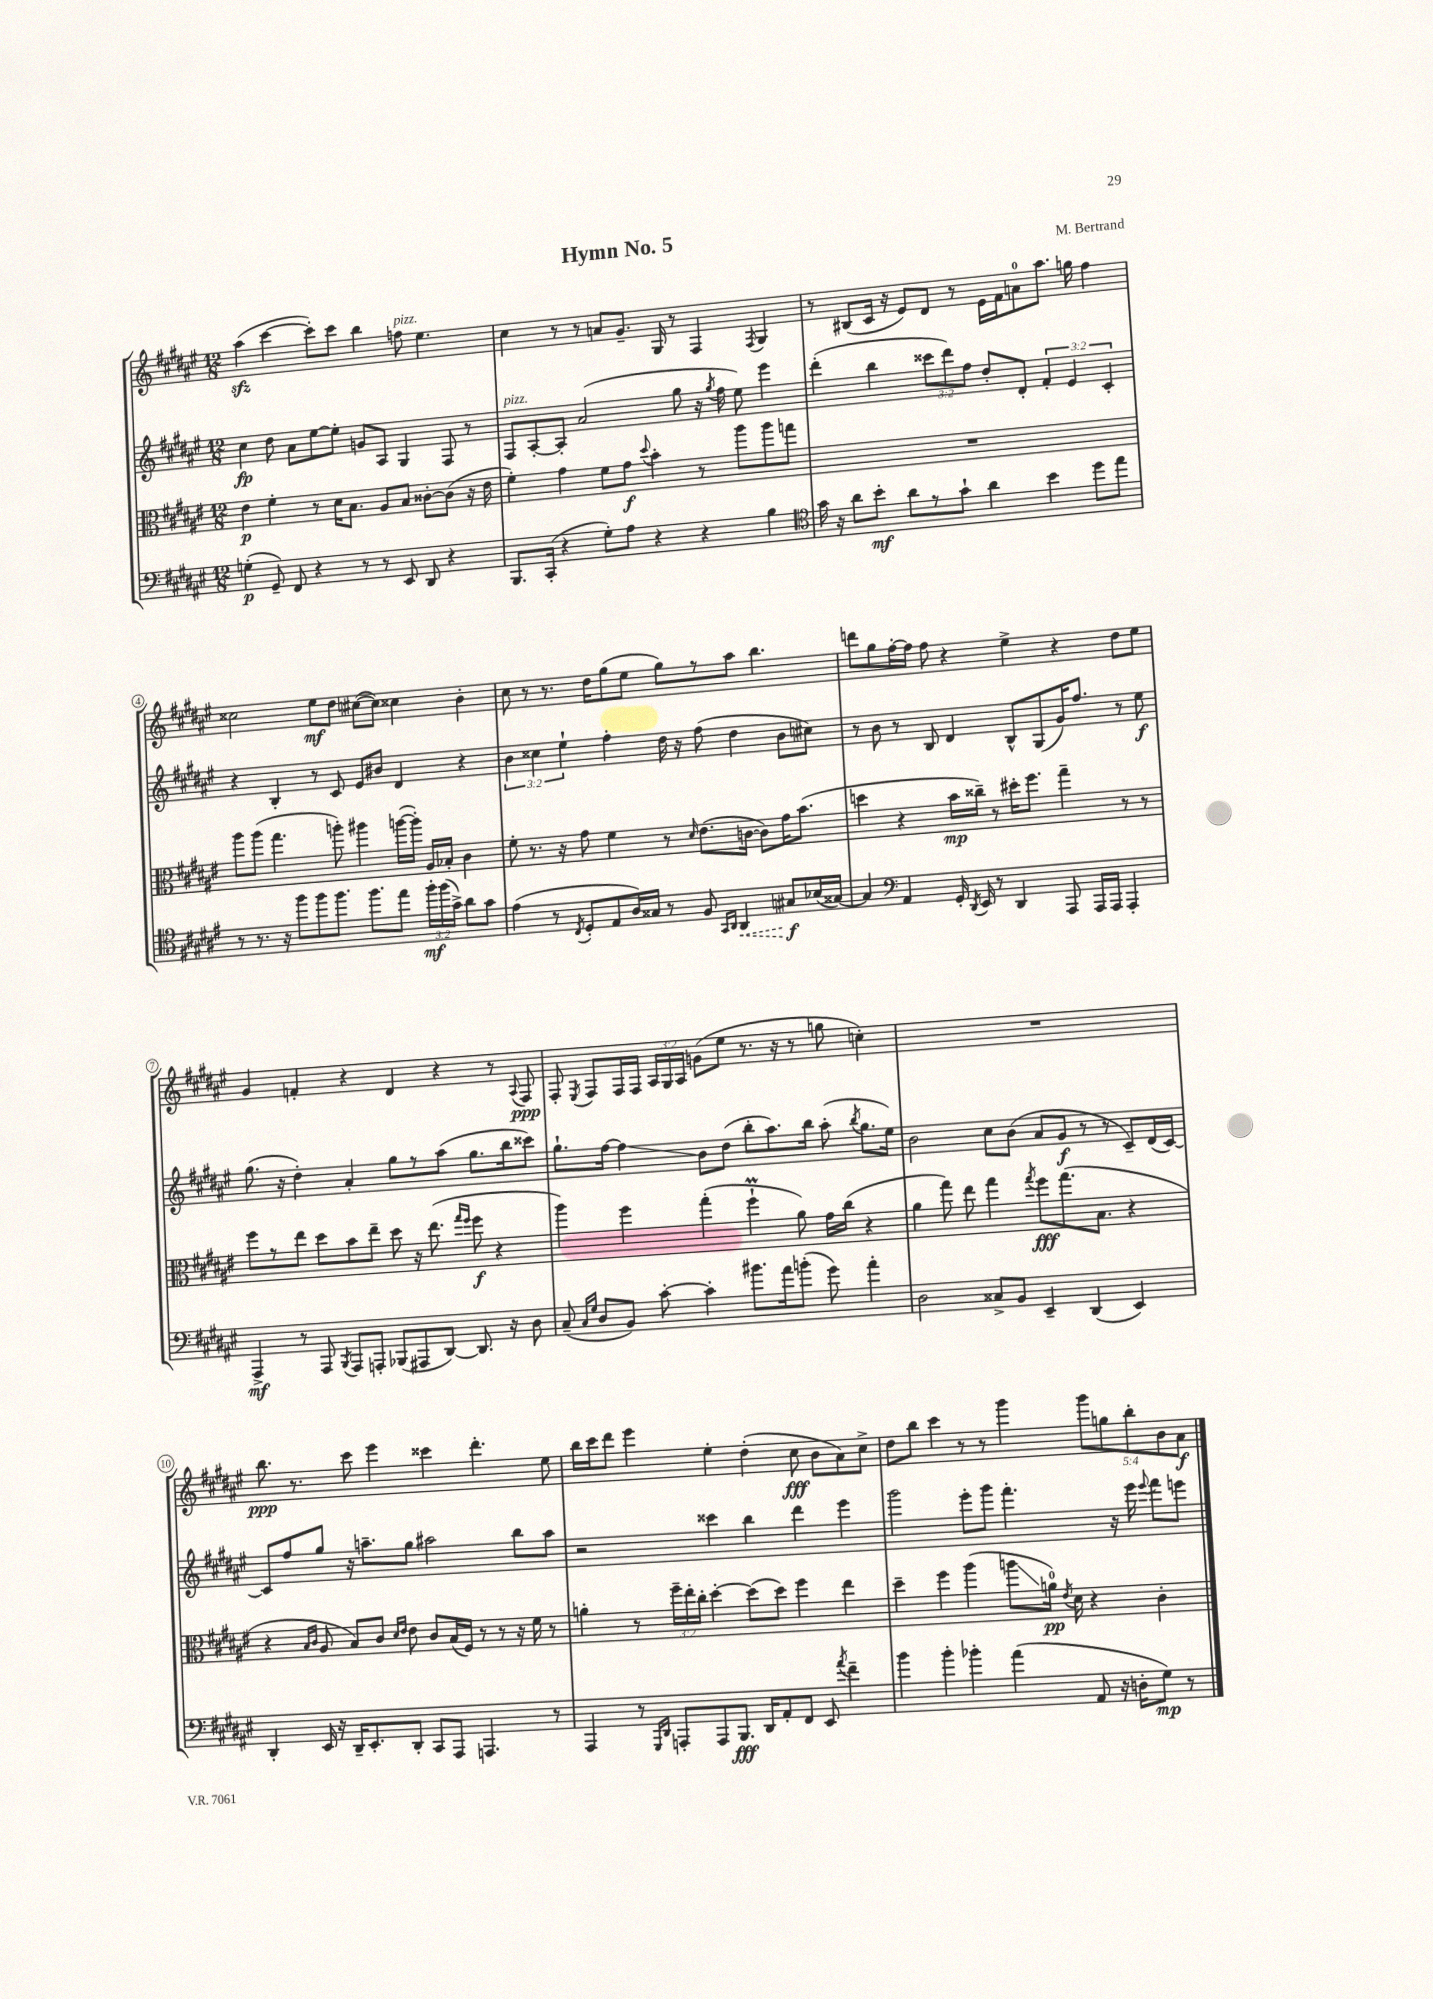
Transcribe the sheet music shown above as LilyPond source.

\header { title = "Hymn No. 5" composer = "M. Bertrand" }
<<
\new StaffGroup <<
\new Staff = "s0" {
    \clef treble \key fis \major \numericTimeSignature \time 12/8 \override Staff.TupletNumber.text = #tuplet-number::calc-fraction-text
    \autoBeamOff ais''4\sfz( cis'''4~ cis'''8[-.) cis'''8] b''4 f''8^\markup { \italic "pizz." } eis''4. |
    cis''4 r8 r8 a'8[ gis'8.]-- gis16 r8 fis4 \acciaccatura { fis8 } gis4 |
    r8 bis8[( cis'16] r16 eis'8[) dis'8] r8 eis'16[ fis'16 a'8-0 ais''8.] g''16 fis''4 |
    cisis''2 eis''8[\mf dis''8] cis''8[~( cis''8]) cisis''4 b'4-. |
    cis''8 r8 r8. dis''16[ gis''8( eis''8] gis''8[) r8 ais''8] b''4. |
    d'''8[ gis''8 fis''16~-. fis''16] fis''8 r4 eis''4-> r4 dis''8[ eis''8] |
    gis'4 f'4-. r4 dis'4 r4 r8 \appoggiatura { ais8 } fis8\ppp |
    fis8-. \acciaccatura { eis8 } fis8[ fis16 fis16] \tuplet 3/2 { ais16[ gis16 ais16] } g'8[( eis''8] r8. r16 r8 g''8 c''4-.) |
    R1. |
    b''8.\ppp r8. cis'''8 eis'''4 cisis'''4 dis'''4.-. eis''8 |
    b''16[ cis'''16 dis'''8] eis'''4 eis''4-. dis''4-.( cis''8\fff b'8[ ais'8) cis''8]-> |
    dis''8[ b''8] cis'''4 r8 r8 gis'''4 \tuplet 5/4 { gis'''8[ g''8 b''8-. b'8 ais'8]\f } \bar "|." |
}
\new Staff = "s1" {
    \clef treble \key fis \major \numericTimeSignature \time 12/8 \override Staff.TupletNumber.text = #tuplet-number::calc-fraction-text
    \autoBeamOff cis''4\fp dis''8 ais'8[ eis''8~ eis''8]-. g'8[ ais8] gis4 fis8 r8 |
    fis8[^\markup { \italic "pizz." } ais8~-. ais8]-. ais'2( gis''8 r16 \acciaccatura { gis''8 } fis''16 eis''8) eis'''4 |
    dis'''4-.( b''4 \tuplet 3/2 { cisis'''8[ dis'''8) fis''8] } dis''8[-. dis'8]-. \tuplet 3/2 { fis'4-. eis'4 cis'4-. } |
    r4 b4-. r8 cis'8 eis'8[ bis'8] dis'4 r4 |
    \tuplet 3/2 { b'4 cisis''4 eis''4-! } fis''4-. dis''16 r16 fis''8( dis''4 b'8[ cis''8]) |
    r8 b'8 r8 b8 dis'4 b8[-^ gis8( gis'16) fis''8.] r8 eis''8\f |
    gis''8.( r16 dis''4-.) ais'4-. gis''8[ r8 ais''8]( gis''8.[ b''16 cisis'''8]) |
    gis''8.[-! fis''16]~ fis''4\glissando b'8[ dis''8]( b''8[-. ais''8.) b''16] ais''8-.( \acciaccatura { b''8 } gis''8.[ eis''16]) |
    b'2 cis''8[ b'8]( ais'8[ gis'8]\f r8 r8 cis'8[--) dis'16( cis'16]~) |
    cis'8[ fis''8 gis''8] r16 a''8.[-- gis''8] ais''2 b''8[ ais''8] |
    r2 cisis'''4 b''4 dis'''4 eis'''4 |
    gis'''2 eis'''8[-. gis'''8] fis'''4.-. r16 eis'''16 \appoggiatura { eis'''8 } fis'''8[ e'''8] \bar "|." |
}
\new Staff = "s2" {
    \clef alto \key fis \major \numericTimeSignature \time 12/8 \override Staff.TupletNumber.text = #tuplet-number::calc-fraction-text
    \autoBeamOff eis'4\p fis'4-. r8 dis'16[ b8.] ais8[ b8] cisis'8[~-. cisis'8]( r16 eis'16 |
    fis'4-.) gis'4 fis'8[ gis'8]\f \appoggiatura { dis''8 } b'4-. r8 ais''8[ ais''8 g''8] |
    R1. |
    ais''8[ ais''8]( gis''4. a''8-.) ais''4 a''16[~( a''16]-.) ais16[ bes16]-. cis'4 |
    fis'8-. r8. r16 gis'8 fis'4 r8 \grace { dis'16 } eis'8.[( c'16]~ c'8[) gis'16 b'8.]( |
    d''4 r4 b'16[\mp cisis''16]--) r8 dis''16[-. fis''8.] gis''4-- r8 r8 |
    fis''8[ r8 eis''8] dis''8[ b'8 eis''8]-- dis''8 r16 eis''8.( \grace { gis''16[ fis''16] } fis''8\f r4 |
    ais''4) fis''4 gis''4-.( fis''4-!\prall ais'8) gis'16[ cis''16]( r4 |
    ais'4 gis''8) eis''8 gis''4 \acciaccatura { gis''8 } fis''8[\fff gis''8.( b8.] r4 |
    r4 \grace { b16[ cis'16] } ais8 b8[) cis'8] \grace { dis'16[ eis'16] } eis'8 cis'8[ b16( fis16]) r8 r8 r16 fis'16 r8 |
    a'4-. r8 \tuplet 3/2 { fis''16[-- eis''16-. cis''16]-. } dis''4~-. dis''8[( dis''8]) fis''4 eis''4 |
    dis''4-- fis''4 ais''4( a''8[\glissando a'16]-0\pp) \acciaccatura { eis'8 } dis'16 r4 cis'4-. \bar "|." |
}
\new Staff = "s3" {
    \clef bass \key fis \major \numericTimeSignature \time 12/8 \override Staff.TupletNumber.text = #tuplet-number::calc-fraction-text
    \autoBeamOff g4-.\p( gis,8--) fis,8 r4 r8 r8 eis,8 dis,8 r4 |
    b,,8.[ cis,16]-.( r4 gis8[-.) ais8] r4 r4 b4 |
    \clef tenor gis'16 r16 ais'8[ b'8]-.\mf ais'8[ r8 gis'8]-! ais'4 b'4 dis''8[ eis''8] |
    r8 r8. r16 fis''8[ fis''8 fis''8.] fis''8.[ eis''8] \tuplet 3/2 { fis''16[-.\mf fis''16( gis'16]->) } ais'8[ gis'8] |
    eis'4( r8 \acciaccatura { cis8 } dis8[-. eis8 ais16) gisis16] r8 fis8 \grace { gis,16[ ais,16] } \once \override Hairpin.style = #'dashed-line ais,4\< gis8[\f\! bes16( gisis16]~) |
    gisis4 \clef bass ais,4 gis,16-. \acciaccatura { dis,8 } eis,16 r8 dis,4 ais,,8 ais,,16[ ais,,16] ais,,4-. |
    ais,,4->\mf r8 ais,,8 \acciaccatura { b,,8 } ais,,8[ a,,8]-. bes,,8[( ais,,8 dis,8]~) dis,8. r16 dis8 |
    cis8--( \grace { cis16[ gis16] } dis8[ b,8]) cis'8~-. cis'4-. bis'8.[ ais'16 b'8]-.( gis'8) ais'4-. |
    dis2 cisis8[-> b,8] eis,4-- dis,4( eis,4) |
    dis,4-. eis,16 r16 dis,16[-- eis,8.-. dis,8]-. cis,8[ ais,,8] a,,4. r8 |
    ais,,4 r8 \grace { gis,,16[ dis,16] } a,,8[-. a,,8 b,,8.]\fff dis,16[ ais,8-. fis,8] eis,8 \acciaccatura { ais'8 } fis'4-- |
    b'4 b'4-. bes'4-. ais'4( ais,8 r16 d16[-. gis8]\mp) r8 \bar "|." |
}
>>
>>
\layout { \context { \Score \override BarNumber.stencil = #(make-stencil-circler 0.1 0.3 ly:text-interface::print) } }
